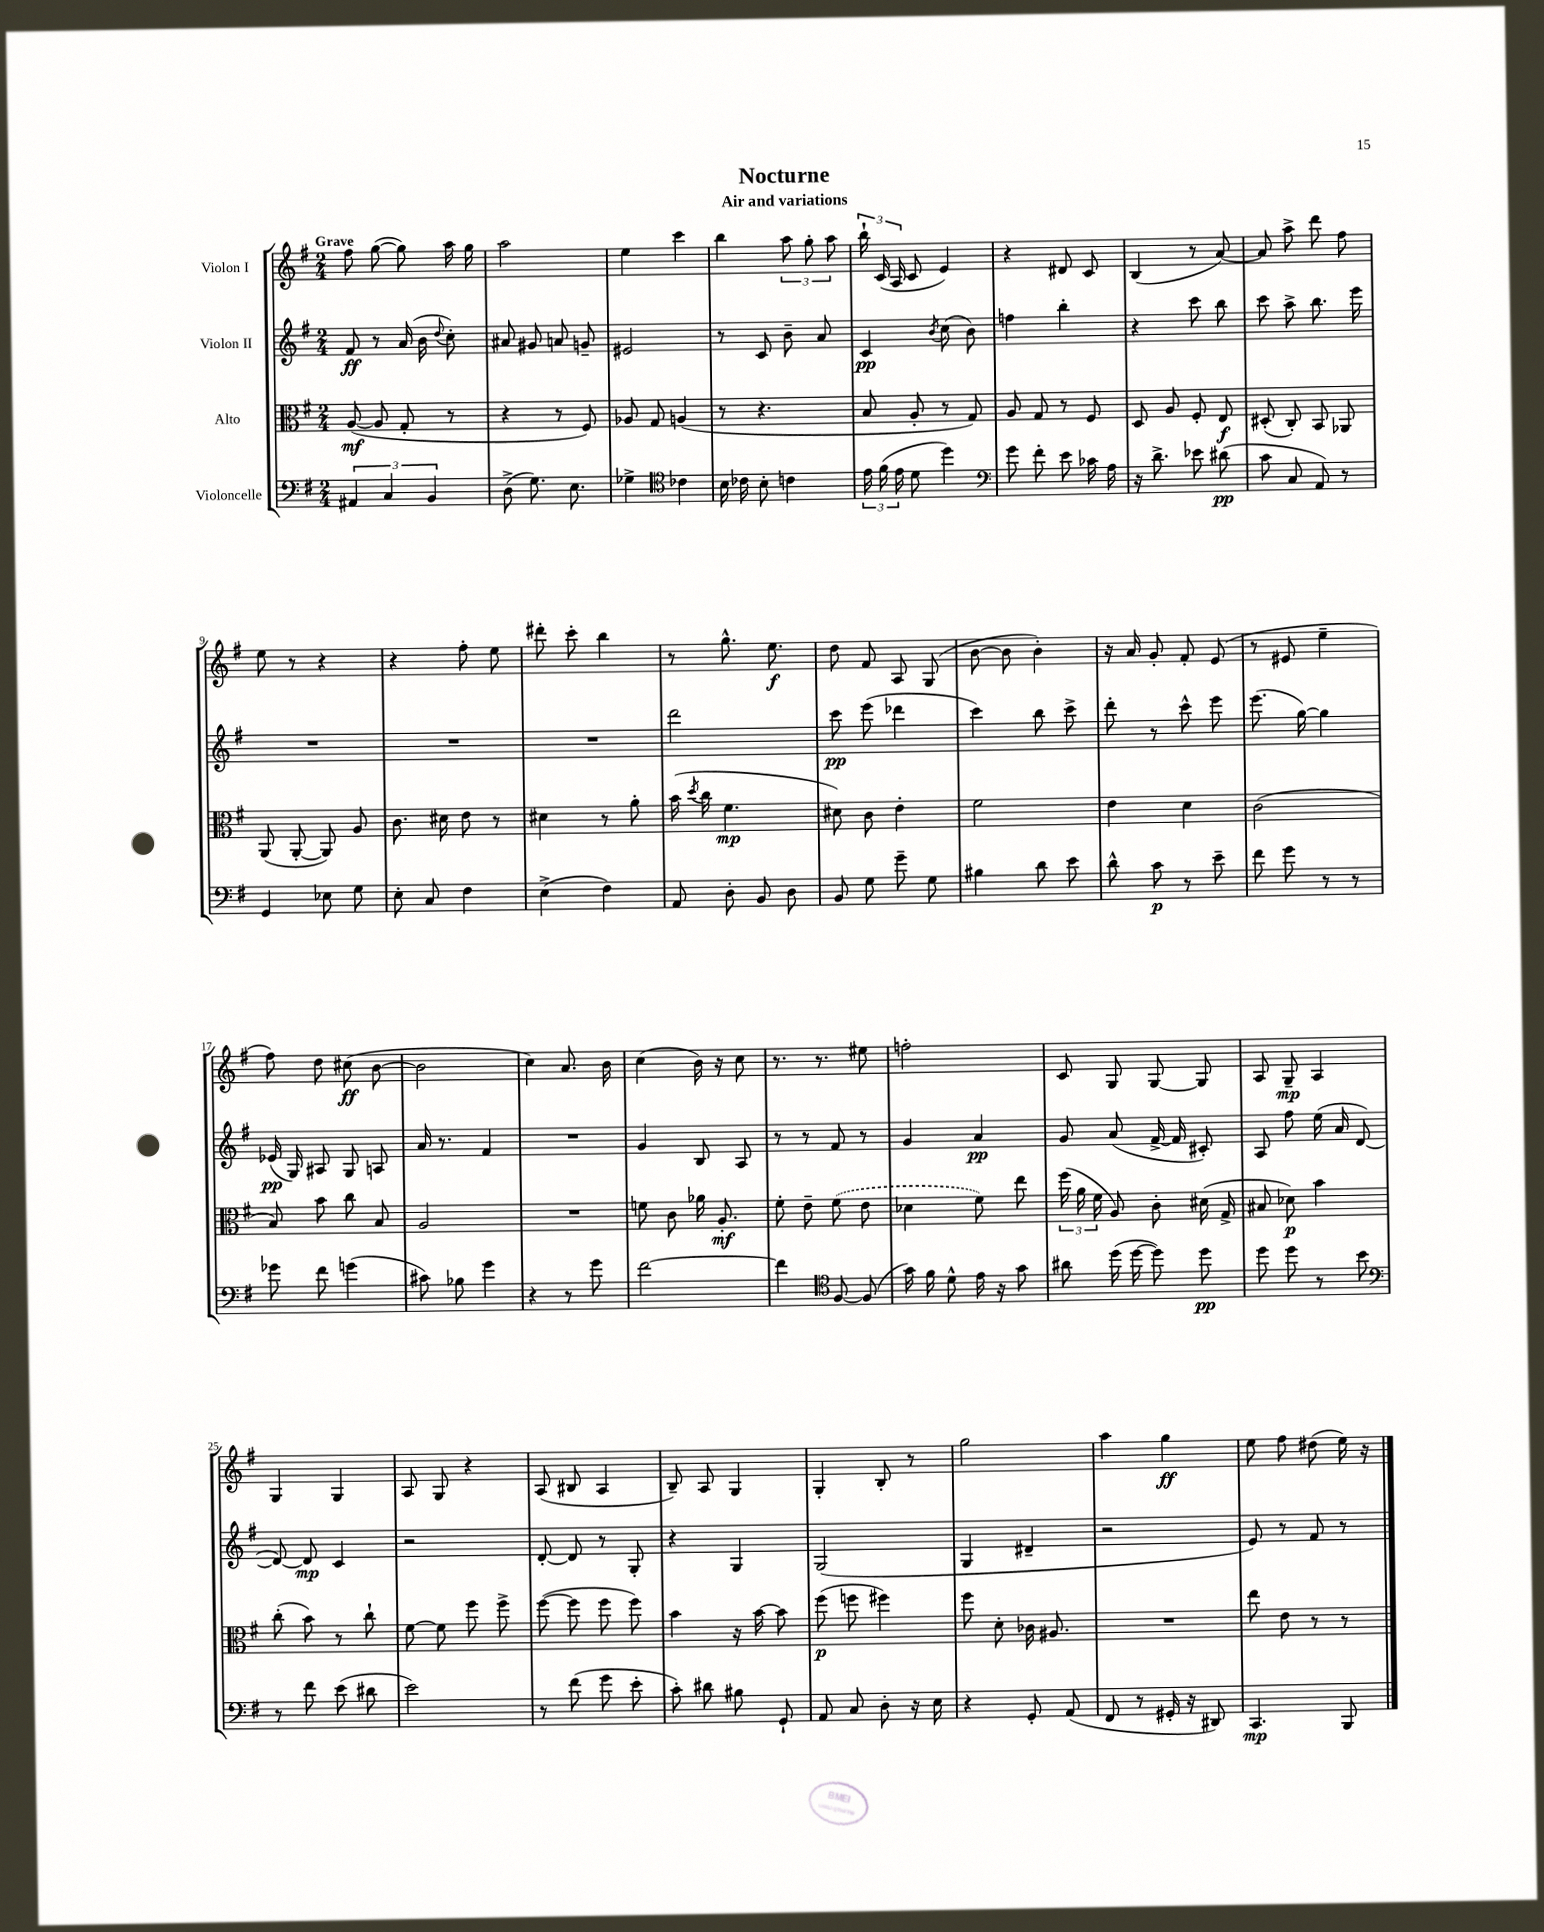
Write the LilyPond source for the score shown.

\header { title = "Nocturne" subtitle = "Air and variations" }
<<
\new StaffGroup <<
\new Staff = "s0" \with { instrumentName = "Violon I" } {
    \clef treble \key g \major \numericTimeSignature \time 2/4 \tempo "Grave"
    \autoBeamOff fis''8 g''8~( g''8) a''16 g''16 |
    a''2 |
    e''4 c'''4 |
    b''4 \tuplet 3/2 { a''8 g''8-. a''8 } |
    \tuplet 3/2 { b''16-! c'16( a16 } c'8 e'4) |
    r4 dis'8 c'8 |
    b4( r8 a'8~) |
    a'8 a''8-> d'''8 fis''8 |
    e''8 r8 r4 |
    r4 fis''8-. e''8 |
    dis'''8-. c'''8-. b''4 |
    r8 g''8.-^ e''8.\f |
    d''8 fis'8 a8 g8( |
    b'8~ b'8 b'4-.) |
    r16 a'16 g'8-. fis'8-. e'8( |
    r8 eis'8 e''4-- |
    fis''8) d''8 cis''8\ff( b'8~ |
    b'2 |
    c''4) a'8. b'16 |
    c''4( b'16) r16 c''8 |
    r8. r8. eis''8 |
    f''2-. |
    c'8 g8 g8~ g8 |
    a8 g8--\mp a4 |
    g4 g4 |
    a8 g8 r4 |
    a8( bis8 a4 |
    b8--) a8 g4 |
    g4-. b8-. r8 |
    g''2 |
    a''4 g''4\ff |
    e''8 fis''8 dis''8( e''16) r16 \bar "|." |
}
\new Staff = "s1" \with { instrumentName = "Violon II" } {
    \clef treble \key g \major \numericTimeSignature \time 2/4
    \autoBeamOff fis'8\ff r8 a'16( b'16 \appoggiatura { d''8 } c''8-.) |
    ais'8 gis'8 a'8 g'8-- |
    eis'2 |
    r8 c'8 b'8-- a'8 |
    c'4\pp \acciaccatura { b'8 } c''8( b'8) |
    f''4 b''4-. |
    r4 c'''8 b''8 |
    c'''8 a''8-> b''8. e'''16 |
    R2 |
    R2 |
    R2 |
    d'''2 |
    c'''8\pp e'''8( des'''4 |
    c'''4) b''8 c'''8-> |
    d'''8-. r8 c'''8-^ e'''8 |
    e'''8.( g''16~) g''4 |
    ees'16\pp( g16) ais8 g8 a8 |
    a'16 r8. fis'4 |
    R2 |
    g'4 b8 a8 |
    r8 r8 fis'8 r8 |
    g'4 a'4\pp |
    g'8 a'8( fis'16~-> fis'16 cis'8-.) |
    a8 fis''8 e''16( a'16 d'8~ |
    d'8~) d'8\mp c'4 |
    r2 |
    d'8~-. d'8 r8 g8-. |
    r4 g4 |
    g2( |
    g4 dis'4-- |
    r2 |
    e'8) r8 fis'8 r8 \bar "|." |
}
\new Staff = "s2" \with { instrumentName = "Alto" } {
    \clef alto \key g \major \numericTimeSignature \time 2/4
    \autoBeamOff a8~\mf( a8 g8-. r8 |
    r4 r8 fis8) |
    aes8 g8 a4( |
    r8 r4. |
    b8 a8-. r8 g8) |
    a8 g8 r8 fis8 |
    d8 a8 fis8-. e8\f |
    dis8-.( c8-.) b,8 aes,8 |
    a,8( a,8~-. a,8) a8 |
    c'8. dis'16 e'8 r8 |
    dis'4 r8 a'8-. |
    b'16( \acciaccatura { d''8 } c''16 fis'4.\mp |
    dis'8) c'8 e'4-. |
    fis'2 |
    e'4 d'4 |
    c'2( |
    b8) b'8 c''8 b8 |
    a2 |
    R2 |
    f'8 c'8 aes'16 a8.-.\mf |
    fis'8-. e'8-- \once \slurDashed fis'8( e'8 |
    des'4 fis'8) e''8 |
    \tuplet 3/2 { fis''16( a'16 fis'16 } a8) c'8-. dis'16( g16-> |
    bis8 des'8\p) b'4 |
    c''8-.( b'8) r8 c''8-! |
    fis'8~ fis'8 fis''8 fis''8-> |
    fis''8~( fis''8 fis''8 fis''8) |
    b'4 r16 b'16~ b'8 |
    fis''8\p( f''8 fis''4) |
    fis''8 d'8-. ces'16 ais8. |
    R2 |
    e''8 e'8 r8 r8 \bar "|." |
}
\new Staff = "s3" \with { instrumentName = "Violoncelle" } {
    \clef bass \key g \major \numericTimeSignature \time 2/4
    \autoBeamOff \tuplet 3/2 { ais,4 c4 b,4 } |
    d8->( g8.) e8. |
    ges4-> \clef tenor ces'4 |
    b16 ces'16 b8-. c'4 |
    \tuplet 3/2 { e'16 fis'16( e'16 } d'8 d''4) |
    \clef bass g'8 fis'8-. e'8 ces'16 a16 |
    r16 d'8.-> ees'8 dis'8\pp( |
    c'8 c8 a,8) r8 |
    g,4 ees8 g8 |
    e8-. c8 fis4 |
    e4->( fis4) |
    a,8 d8-. b,8 d8 |
    b,8 g8 g'8-- g8 |
    bis4 d'8 e'8 |
    d'8-^ c'8\p r8 e'8-- |
    fis'8 g'8 r8 r8 |
    ges'8 fis'8 g'4( |
    cis'8) bes8 g'4 |
    r4 r8 g'8 |
    fis'2~ |
    fis'4 \clef tenor fis8~ fis8( |
    g'16) fis'16 d'8-^ e'16 r16 g'8 |
    ais'8 d''16( d''16~ d''8) d''8\pp |
    d''8 d''8 r8 b'8 |
    \clef bass r8 fis'8 e'8( dis'8 |
    e'2) |
    r8 fis'8( g'8 e'8-. |
    c'8-.) dis'8 bis8 g,8-! |
    a,8 c8 d8-. r16 e16 |
    r4 g,8-. a,8( |
    fis,8 r8 gis,16-. r16 dis,8) |
    c,4.\mp b,,8 \bar "|." |
}
>>
>>
